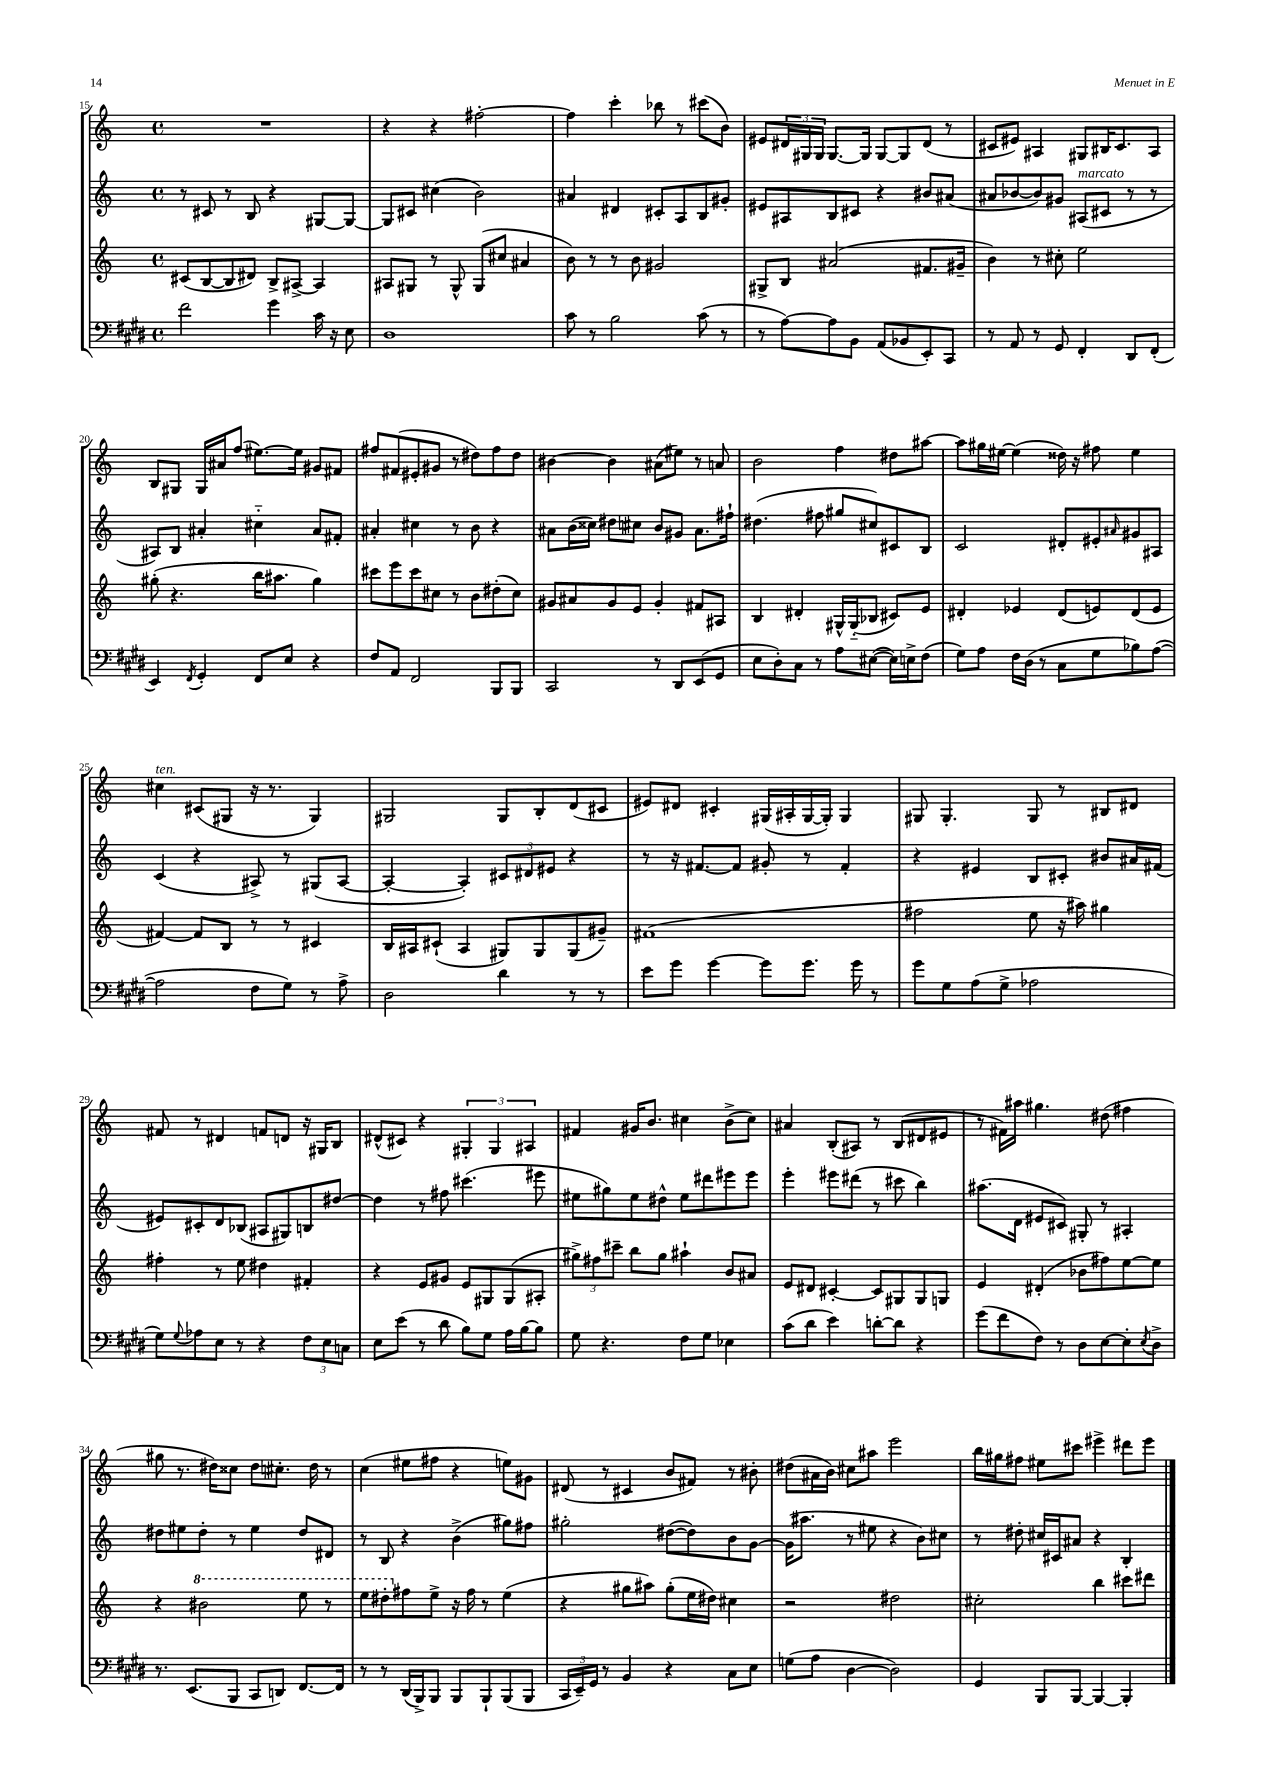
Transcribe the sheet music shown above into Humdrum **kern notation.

**kern	**kern	**kern	**kern
*staff4	*staff3	*staff2	*staff1
*clefF4	*clefG2	*clefG2	*clefG2
*k[f#c#g#d#]	*k[]	*k[]	*k[]
*M4/4	*M4/4	*M4/4	*M4/4
*met(c)	*met(c)	*met(c)	*met(c)
2f#	(8c#	8r	1r
.	[8B	8c#	.
.	8B]	8r	.
.	8d#)	8B	.
4g#	8B^	4r	.
.	[8A#^	.	.
16c#	4A#]	[8G#	.
16r	.	.	.
8E	.	8G#_	.
=	=	=	=
1D#	8A#	8G#]	4r
.	8G#	8c#	.
.	8r	(4cc#	4r
.	8G#^^	.	.
.	(8G#	2b)	[2ff#'
.	8cc#	.	.
.	4a#	.	.
=	=	=	=
8c#	8b)	4a#	4ff#]
8r	8r	.	.
2B	8r	4d#	4ccc'
.	8b	.	.
.	2g#	8c#'	8bb-
.	.	8A	8r
(8c#	.	8B	(8ccc#
8r	.	8g#'	8b)
=	=	=	=
8r	8G#^	8e#	8e#
[8A)	8B	8A#	24d#
.	.	.	24G#
.	.	.	24G#
8A]	(2a#	8B	[8.G#
8BB	.	8c#	.
.	.	.	16G#]
(8AA	.	4r	[8G#
8BB-	.	.	8G#]
8EE')	8.f#	8b#	(8d#
8CC#	.	(8a#	8r
.	16g#~	.	.
=	=	=	=
8r	4b)	8a#	8c#
8AA	.	[8b-	8e#)
8r	8r	8b-])	4A#
8GG#	8cc#'	8g#	.
4FF#'	2ee	(8A#	8G#
.	.	8c#	16B#
.	.	.	8.c#
8DD#	.	8r	.
(8FF#'	.	8r	8A#
=	=	=	=
4EE)	(8gg#'	8A#)	8B
.	4.r	8B	8G#
8qFF#	.	.	.
4GG#'	.	4a#'	16G#
.	.	.	16a#
.	.	.	(8ff
8FF#	16bb	4cc#'~	[8.ee#)
.	8.aa#	.	.
8E	.	.	.
.	.	.	16ee#]
4r	4gg#)	8a#	8g#
.	.	8f#'	8f#
=	=	=	=
8F#	8ccc#	4a#'	8ff#
8AA	8eee	.	(8f#
2FF#	8ccc#	4cc#	8e#'
.	8cc#	.	8g#
.	8r	8r	8r
.	8b	8b	8dd#)
8BBB	(8dd#'	4r	8ff#
8BBB	8cc#)	.	8dd#
=	=	=	=
2CC#	8g#	8a#	[4b#
.	8a#	(16b	.
.	.	16cc##)	.
.	8g#	8dd#	4b#]
.	8e	8cc#	.
8r	4g#'	8b	(8a#
8DD#	.	8g#	8ee#)
(8EE	8f#	8.a#	8r
8GG#	8A#	.	8a
.	.	16ff#`	.
=	=	=	=
8E	4B	(4.dd#	2b
8D#')	.	.	.
8C#	4d#'	.	.
8r	.	8ff#	.
8A	16G#^^	8gg#	4ff
.	(16G#'~	.	.
([8E#	8B-	8cc#)	.
16E#])	8c#)	8c#	8dd#
16E^	.	.	.
(8F#	8e	8B	[8aa#
=	=	=	=
8G#)	4d#'	2c	8aa#]
8A	.	.	16gg#
.	.	.	[16ee#
16F#	4e-	.	(4ee#]
(16D#	.	.	.
8r	.	.	.
8C#	(8d#	8d#'	16dd##)
.	.	.	16r
8G#	8e)	8e#'	8ff#
.	.	16qqa#	.
8B-)	(8d#	8g#	4ee#
([8A	8e	8A#	.
=	=	=	=
2A]	[4f#)	(4c	4cc#
.	8f#]	4r	(8c#
.	8B	.	8G#
8F#	8r	8A#^)	16r
.	.	.	8.r
8G#)	8r	8r	.
8r	4c#	(8G#	4G#)
8A^	.	[8A#	.
=	=	=	=
2D#	16B	4A#'_	2G#
.	16A#	.	.
.	(8c#`	.	.
.	4A#	4A#'])	.
4d#	8G#)	12c#	8G#
.	.	12d#	.
.	8G#	.	8B'
.	.	12e#	.
8r	(8G#	4r	(8d
8r	8g#~)	.	8c#
=	=	=	=
8e	(1f#	8r	8e#)
8g#	.	16r	8d#
.	.	[8.f#	.
[4g#	.	.	4c#'
.	.	8f#]	.
8g#]	.	8g#'	(16G#
.	.	.	16A#'
8.g#	.	8r	[16G#
.	.	.	16G#'])
.	.	4f#'	4G#
16g#	.	.	.
8r	.	.	.
=	=	=	=
8g#	2ff#	4r	8G#
8G#	.	.	4.G#'
(8A	.	4e#	.
8G#^	.	.	.
2A-	8ee	8B	8G#
.	16r	8c#'	8r
.	16aa#)	.	.
.	4gg#	8b#	8B#
.	.	16a#	8d#
.	.	(16f#	.
=	=	=	=
8G#)	4ff#'	8e#)	8f#
8qqG#	.	.	.
8A-	.	8c#'	8r
8E	8r	8d	4d#
8r	8ee	(8B-	.
4r	4dd#	8A#	8f
.	.	8G#)	8d
12F#	4f#'	8B	16r
.	.	.	16G#
12E	.	.	.
.	.	[8dd#	8B
12C	.	.	.
=	=	=	=
8E	4r	4dd#]	(8d#^^
(8e	.	.	8c#)
8r	8e	8r	4r
8d#	8g#	8ff#	.
8B)	8e	(4.ccc#	6G#'
8G#	8G#	.	.
.	.	.	6G#
16A	(8G#	.	.
[16B	.	.	.
.	.	.	6A#
8B]	8A#'	8eee#	.
=	=	=	=
8G#	12gg#^)	8ee#	4f#
.	12ff#	.	.
4.r	.	8gg#)	.
.	12ccc#~	.	.
.	8bb	8ee#	16g#
.	.	.	8.b
.	8gg#	8dd#^^	.
8F#	4aa#`	8ee#	4cc#
8G#	.	8ddd#	.
4E-	8b	8eee#	(8b^
.	8a#	8eee#	8cc#)
=	=	=	=
(8c#	8e	4eee'	4a#
8d#	8d#	.	.
4e)	[4c#'	8eee#	(8B'
.	.	(8ddd#	8A#)
[8d'	8c#]	8r	8r
8d]	8G#	8ccc#	(8B
4r	8G#	4bb)	8d#
.	8G	.	8e#
=	=	=	=
(8g#	4e	(8.aa#	8r
8f#	.	.	16f#)
.	.	16d	16aa#
8F#)	(4d#'	8e#	4.gg#
8r	.	8c#)	.
8D#	8b-	8G#'	.
[8E	8ff#)	8r	(8dd#
8E']	[8ee	4A#'	4ff#
8qE	.	.	.
8D#^	8ee]	.	.
=	=	=	=
8.r	4r	8dd#	8gg#
.	.	8ee#	8.r
(8.EE	.	.	.
.	2bb#	8dd#'	.
.	.	.	16dd#)
8BBB	.	8r	8cc##
8CC#	.	4ee#	8dd#
8DD)	.	.	8.cc#'
[8.FF#	8eee	8dd#	.
.	.	.	16dd#
.	8r	8d#	8r
16FF#]	.	.	.
=	=	=	=
8r	8eee	8r	(4cc
8r	8ddd#'	8B	.
(16DD#	8ff#	4r	8ee#
16BBB^)	.	.	.
8BBB	8ee^	.	8ff#
8BBB	16r	(4b^	4r
.	16ff#	.	.
8BBB`	8r	.	.
(8BBB	(4ee	8gg#)	8ee)
8BBB	.	8ff#	8g#
=	=	=	=
24CC#	4r	2gg#'	(8d#
24EE~)	.	.	.
24GG#	.	.	.
8r	.	.	8r
4BB	8gg#	.	4c#
.	8aa#)	.	.
4r	(8gg#'	([8dd#	8b
.	16ee	8dd#])	8f#)
.	16dd#)	.	.
8C#	4cc#	8b	8r
8E	.	[8g	8b#'
=	=	=	=
(8G	2r	(16g]	(8dd#
.	.	8.aa#	.
8A	.	.	16a#
.	.	.	16b)
[4D#	.	8r	8cc#
.	.	8ee#	8aa#
2D#])	2dd#	4r	2eee
.	.	8b)	.
.	.	8cc#	.
=	=	=	=
4GG#	2cc#'	8r	16bb
.	.	.	16gg#
.	.	8dd#'	8ff#
8BBB	.	16cc#	8ee#
.	.	16c#	.
[8BBB	.	8a#	8ccc#
4BBB_	4bb	4r	4eee#^
4BBB']	8ccc#	4B'	8ddd#
.	8ddd#	.	8eee#
==	==	==	==
*-	*-	*-	*-
